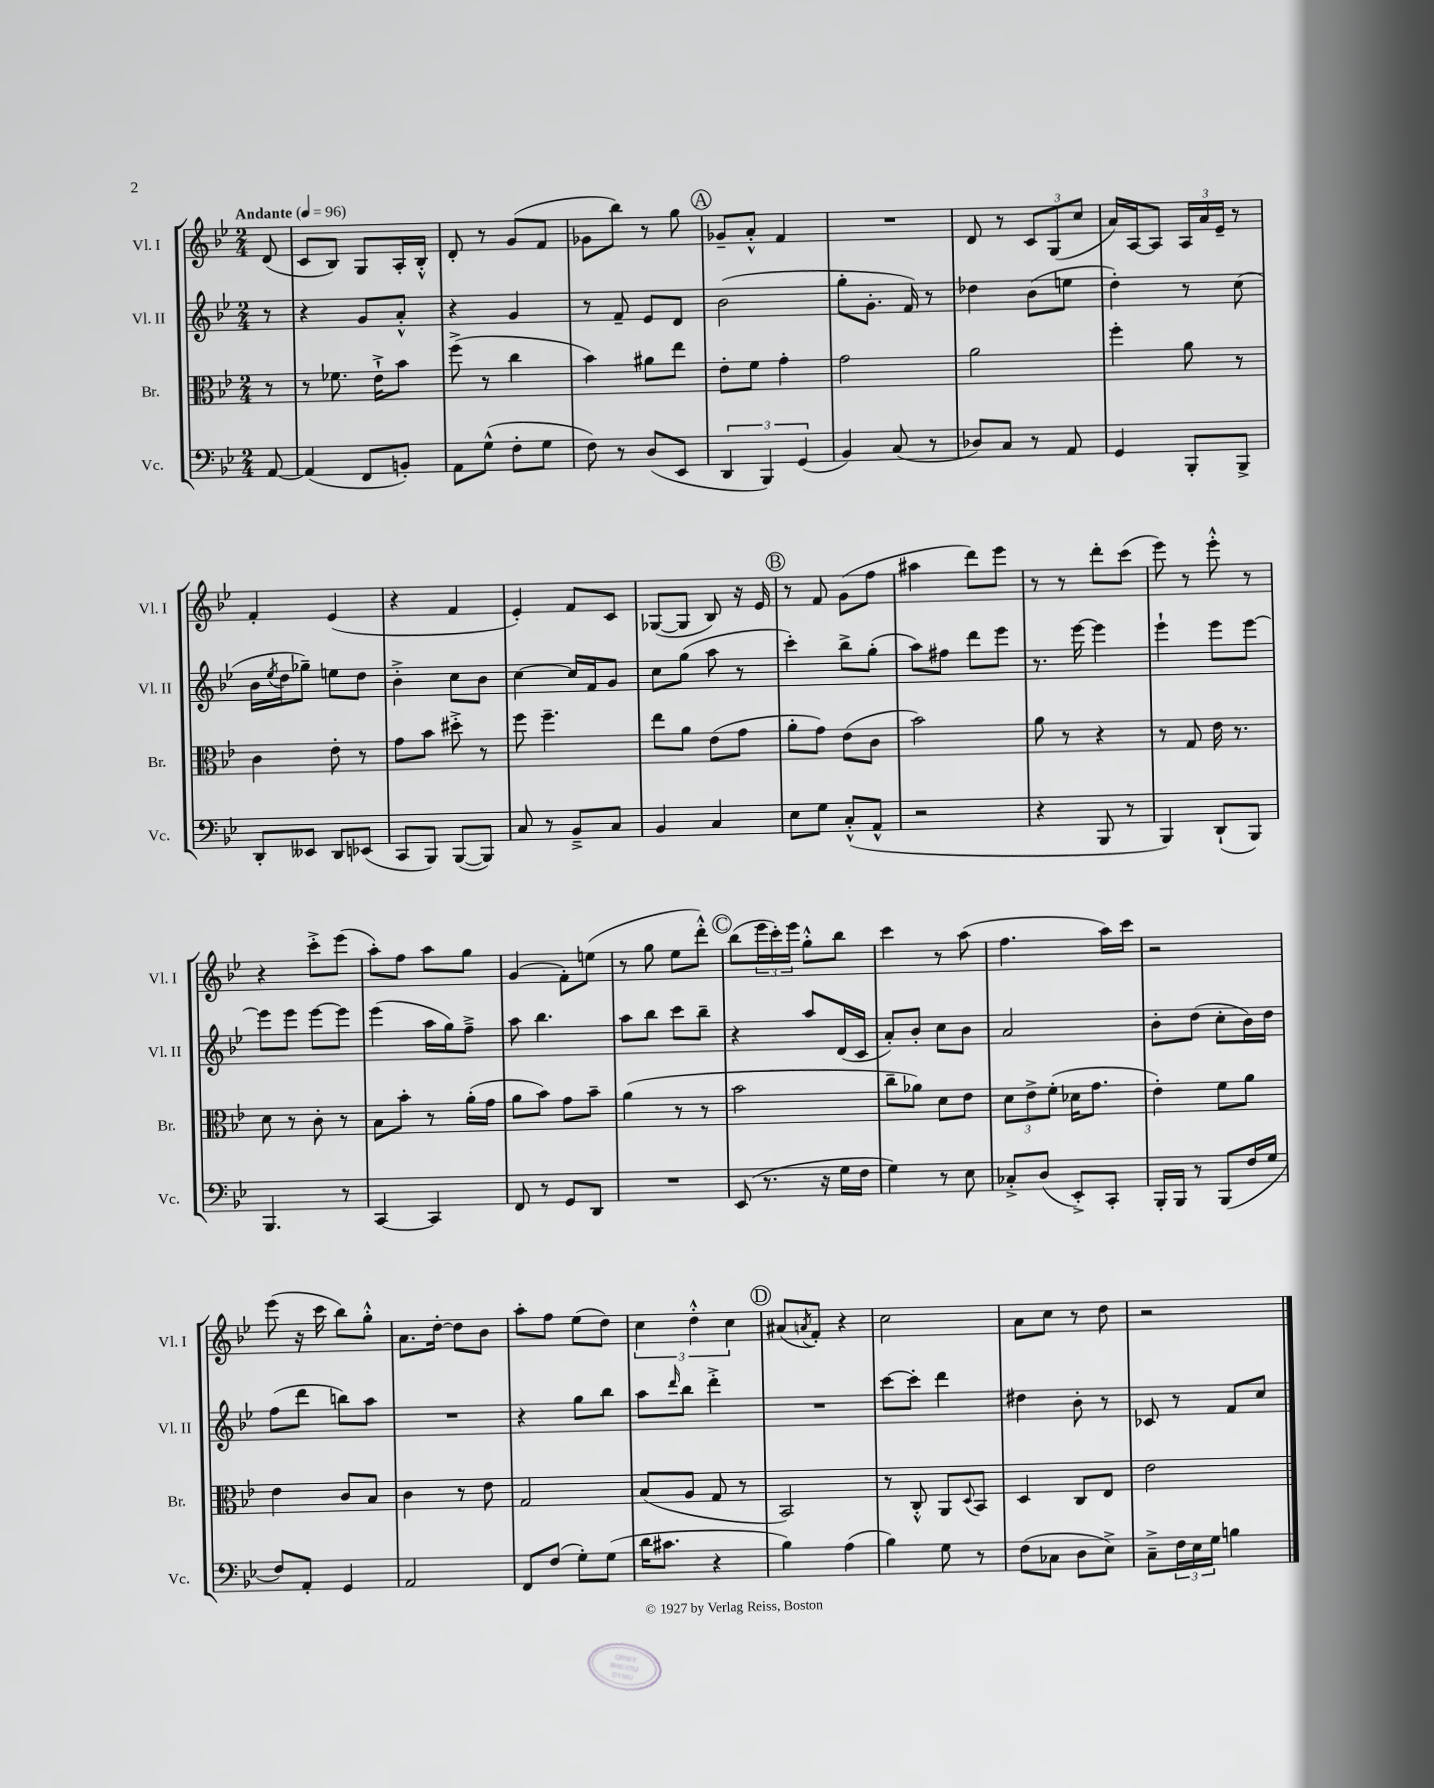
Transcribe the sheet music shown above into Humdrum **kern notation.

**kern	**kern	**kern	**kern
*staff4	*staff3	*staff2	*staff1
*clefF4	*clefC3	*clefG2	*clefG2
*k[b-e-]	*k[b-e-]	*k[b-e-]	*k[b-e-]
*M2/4	*M2/4	*M2/4	*M2/4
*MM96	*MM96	*MM96	*MM96
[8AA	8r	8r	(8d
=	=	=	=
(4AA]	8r	4r	8c
.	8.f-	.	8B-)
8FF	.	8g	8G
.	16e-`^	.	.
8BB')	8b-	8a'^^	16A'
.	.	.	16B-'^^
=	=	=	=
8AA	(8ff^	4r	8d'
(8G^^	8r	.	8r
8F'	4cc	4g	(8g
8G	.	.	8f
=	=	=	=
8F)	4b-)	8r	8g-
8r	.	8f~	8bb-)
(8D	8a#	8e-	8r
8EE-	8ee-	8d	8gg
=	=	=	=
6DD	8e-'	(2b-	8g-~
.	8f	.	8a'^^
6BBB-)	.	.	.
.	4g'	.	4f
(6GG	.	.	.
=	=	=	=
4BB-)	2g	8gg'	2r
.	.	8.g'	.
(8C	.	.	.
.	.	16f)	.
8r	.	8r	.
=	=	=	=
8D-)	2a	4dd-	8d
8C	.	.	8r
8r	.	(8b-	12c
.	.	.	(12G
8AA	.	8ee	.
.	.	.	12cc
=	=	=	=
4GG	4ff'	4dd')	16a)
.	.	.	[16A
.	.	.	8A]
8BBB-'	8a	8r	24A
.	.	.	24a
.	.	.	24e-~
8BBB-^	8r	(8cc	8r
=	=	=	=
8DD'	4c	16b-	4f'
.	.	8qee-	.
.	.	16dd	.
8EE--	.	8gg-~)	.
8DD	8e-'	8ee	(4e-
(8EE-	8r	8dd	.
=	=	=	=
8CC	8g	4b-'^	4r
8BBB-)	8b-	.	.
([8BBB-	8dd#'^	8cc	4f
8BBB-])	8r	8b-	.
=	=	=	=
8C	8ff	[4cc	4e-')
8r	4.ff~	.	.
8BB-~^	.	16cc]	8f
.	.	16f	.
8C	.	8g	8c
=	=	=	=
4BB-	8ee-	8cc	([8G-
.	8a	(8gg	8G-]
4C	(8e-	8aa	8B-)
.	8g	8r	16r
.	.	.	16e-
=	=	=	=
8E-	8a'	4ccc')	8r
8G	8g)	.	8f
(8C'^^	(8e-	8bb-^	(8g
8AA^^	8c	(8gg'	8ff
=	=	=	=
2r	2b-)	8aa)	4aa#
.	.	8ff#	.
.	.	8ddd	8ddd)
.	.	8eee-	8eee-
=	=	=	=
4r	8a	8.r	8r
.	8r	.	8r
.	.	[16eee-	.
8BBB-	4r	4eee-]	8ddd'
8r	.	.	(8ccc
=	=	=	=
4BBB-)	8r	4eee-`	8eee-)
.	8G	.	8r
(8DD`	16e-	8eee-	8eee-'^^
.	8.r	.	.
8BBB-)	.	[8eee-	8r
=	=	=	=
4.BBB-	8d	8eee-]	4r
.	8r	8eee-	.
.	8c'	[8eee-	8ccc'^
8r	8r	8eee-]	(8eee-
=	=	=	=
[4CC	8B-	(4eee-	8aa')
.	8b-'	.	8ff
4CC]	8r	16aa	8aa
.	.	16gg)	.
.	(16a'	8ff~^	8gg
.	16g	.	.
=	=	=	=
8FF	8a	8aa	(4g
8r	8b-)	4.bb-	.
8GG	8g	.	8f')
8DD	8b-~	.	(8ee
=	=	=	=
2r	(4a	8aa	8r
.	.	8bb-	8gg
.	8r	8ccc	8ee-
.	8r	8bb-~	8ddd'^^)
=	=	=	=
(8EE-	2b-	4r	(8bb-
8.r	.	.	24eee-
.	.	.	24ccc')
.	.	.	24eee-
.	.	8aa	8gg'^^
16r	.	.	.
16G	.	(16d	8bb-
16F	.	16c	.
=	=	=	=
4G)	8cc~	8a')	4ccc
.	8a-)	8b-'	.
8r	8d	8cc	8r
8E-	8e-	8b-	(8aa
=	=	=	=
8C-'^	12d	2a	4.ff
.	12e-^	.	.
(8D	.	.	.
.	(12f'	.	.
8EE-'^)	16d-	.	.
.	8.g	.	.
8CC'	.	.	16aa)
.	.	.	16ccc
=	=	=	=
16BBB-'	4e-')	8b-'	2r
16BBB-	.	.	.
8r	.	(8dd	.
(8BBB-	8f	8cc'	.
16F	8a	16b-)	.
16G	.	16dd	.
=	=	=	=
8F)	4e-	(8ff	(8eee-
8AA'	.	8ddd	16r
.	.	.	16ccc
4GG	8c	8bb)	8bb-)
.	8B-	8aa	8gg'^^
=	=	=	=
2AA	4c	2r	8.a
.	.	.	[16dd'
.	8r	.	8dd]
.	8e-	.	8b-
=	=	=	=
8FF	2G	4r	8aa'
(8F	.	.	8ff
8G')	.	8gg	(8ee-
(8G	.	8bb-	8dd)
=	=	=	=
16d	(8B-	8aa	6cc
8.c#	.	.	.
.	.	16qqddd	.
.	8A	8bb-	.
.	.	.	6dd'^^
4r	8G	4ddd'^	.
.	.	.	6cc
.	8r	.	.
=	=	=	=
4B-)	2BB-)	2r	(8a#
.	.	.	8qa
.	.	.	8f')
(4A	.	.	4r
=	=	=	=
4B-)	8r	[8ccc	2cc
.	8C'^^	8ccc']	.
8G	8AA	4ddd	.
.	8qqD	.	.
8r	8BB-	.	.
=	=	=	=
(8F	4D	4dd#	8a
8C-	.	.	8cc
8D	8C	8b-'	8r
8E-^)	8E-	8r	8dd
=	=	=	=
8C~^	2e-	8c-	2r
24F	.	8r	.
24E-	.	.	.
24G	.	.	.
4B	.	8f	.
.	.	8cc	.
==	==	==	==
*-	*-	*-	*-
